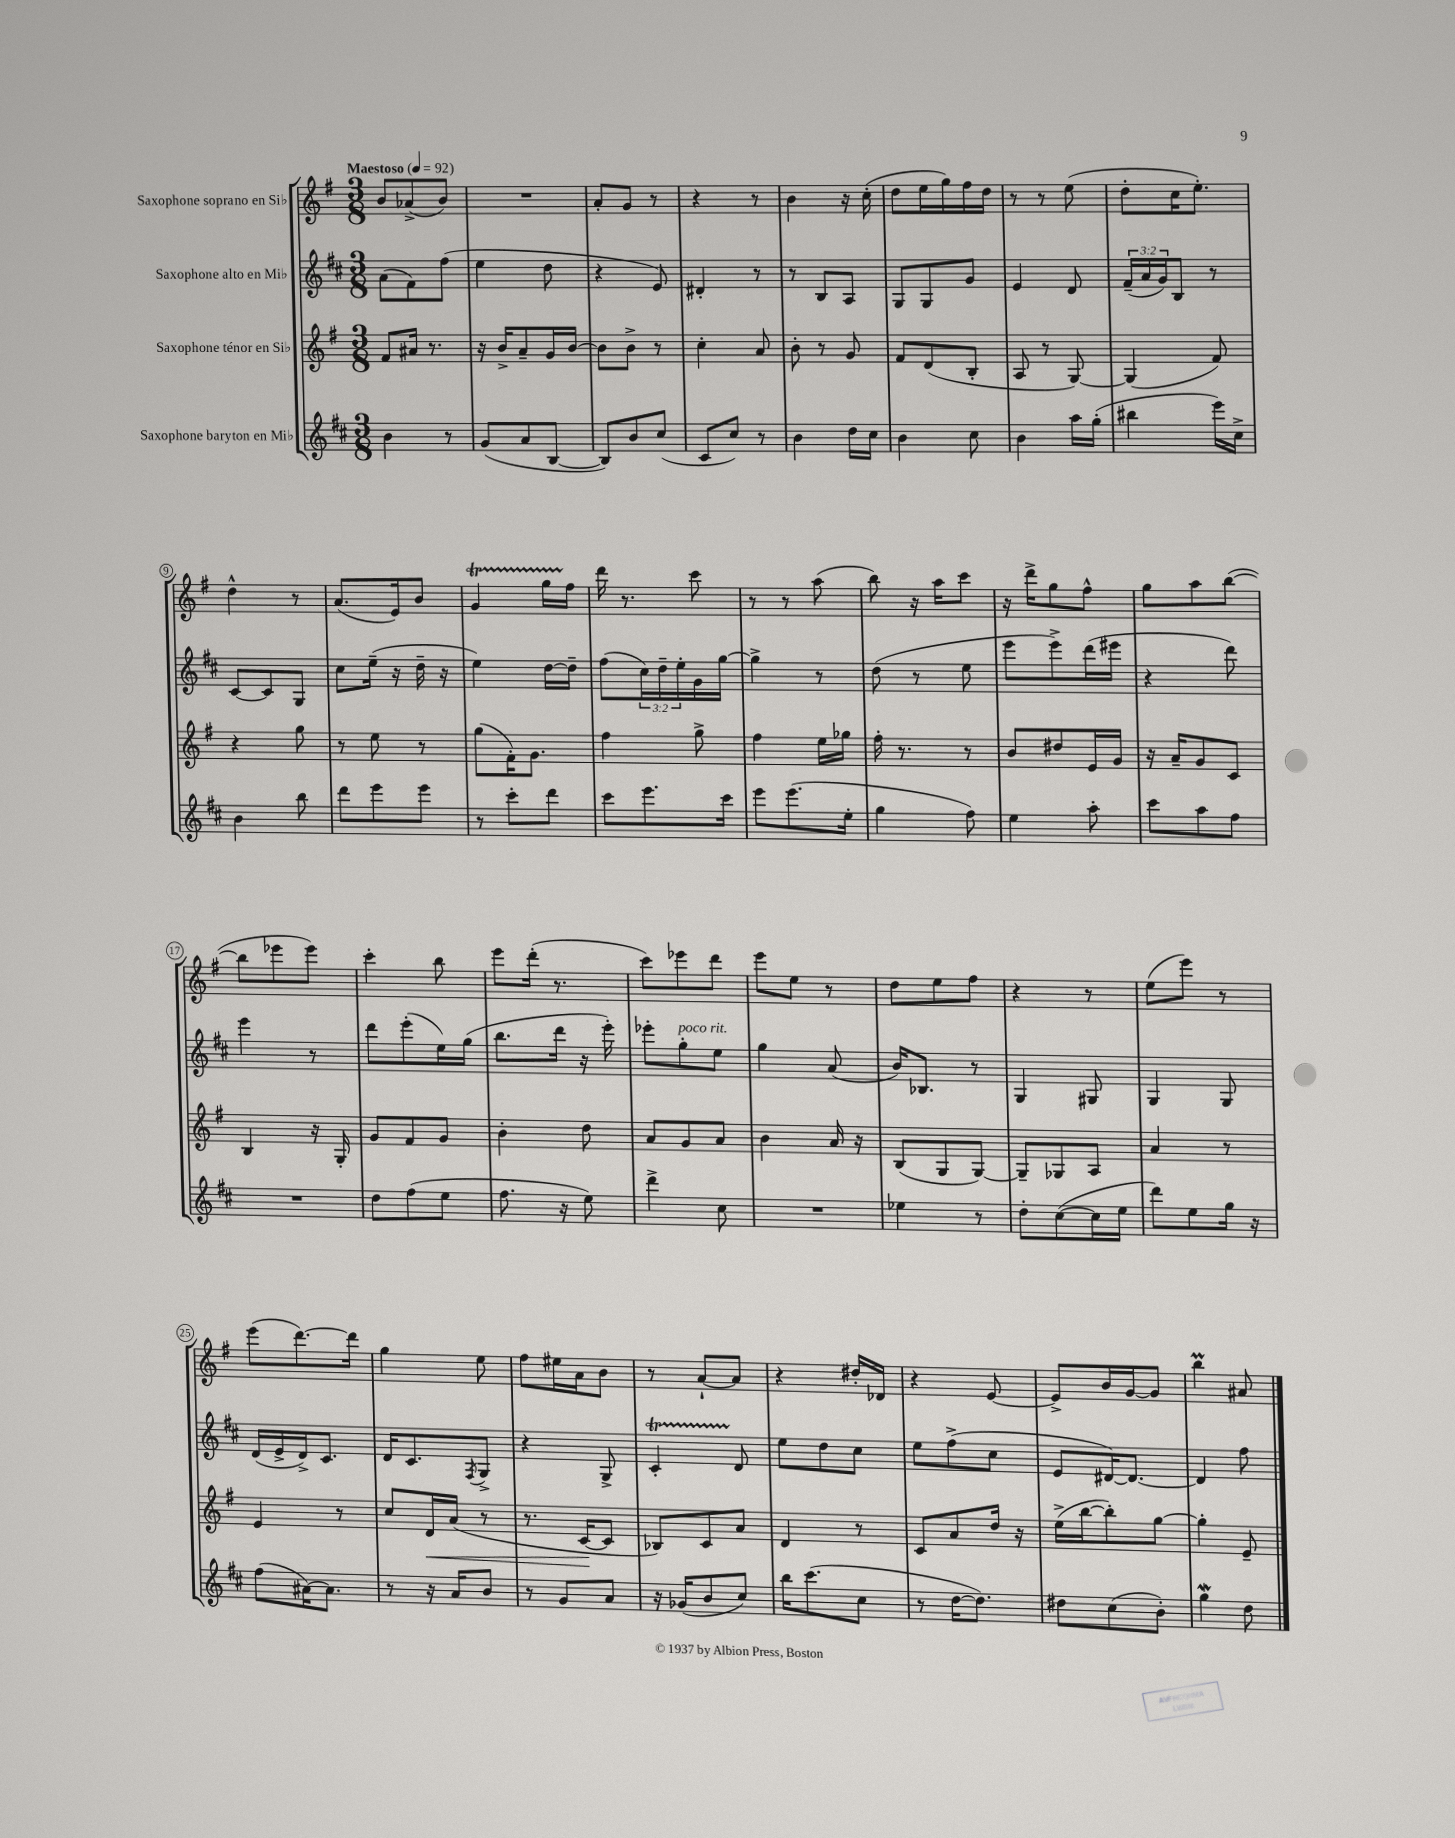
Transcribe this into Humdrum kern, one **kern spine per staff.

**kern	**kern	**kern	**kern
*staff4	*staff3	*staff2	*staff1
*clefG2	*clefG2	*clefG2	*clefG2
*k[f#c#]	*k[f#]	*k[f#c#]	*k[f#]
*M3/8	*M3/8	*M3/8	*M3/8
*MM92	*MM92	*MM92	*MM92
4b	8f#	(8a	8b
.	16a#	8f#)	(8a-^
.	8.r	.	.
8r	.	(8ff#	8b)
=	=	=	=
(8g	16r	4ee	4.r
.	16b^	.	.
8a	8a~	.	.
[8B	16g	8dd	.
.	[16b	.	.
=	=	=	=
8B])	8b]	4r	8a'
8b	8b^	.	8g
(8cc#	8r	8e)	8r
=	=	=	=
8c#	4cc'	4d#'	4r
8cc#)	.	.	.
8r	8a	8r	8r
=	=	=	=
4b	8b'	8r	4b
.	8r	8B	.
16dd	8g	8A	16r
16cc#	.	.	(16cc'
=	=	=	=
4b	8f#	8G	8dd
.	(8d	8G	16ee
.	.	.	16gg)
8cc#	8B'	8g	16ff#
.	.	.	16dd
=	=	=	=
4b	8A	4e	8r
.	8r	.	8r
16aa	[8G)	8d	(8ee
(16gg'	.	.	.
=	=	=	=
4bb#	(4G]	(24f#~	8dd'
.	.	24a	.
.	.	24g)	.
.	.	8B	16cc
.	.	.	8.ee')
16eee)	8f#)	8r	.
16cc#^	.	.	.
=	=	=	=
4b	4r	[8c#	4dd^^
.	.	8c#]	.
8bb	8gg	8G	8r
=	=	=	=
8ddd	8r	8cc#	(8.a
8eee	8ee	(16ee~	.
.	.	16r	16e)
8eee	8r	16dd~	8b
.	.	16r	.
=	=	=	=
8r	(8gg	4ee)	4g
8ccc#'	16f#')	.	.
.	8.g	.	.
8ddd	.	[16dd	16gg
.	.	16dd~]	16ff#
=	=	=	=
8ccc#	4ff#	(8ff#	16ddd
.	.	.	8.r
8.eee	.	24cc#)	.
.	.	24dd~	.
.	.	24ee'	.
.	8gg^	16g	8ccc
16ccc#	.	[16gg	.
=	=	=	=
8eee	4ff#	4gg^]	8r
(8.eee	.	.	8r
.	16ee	8r	(8aa
16ee'	16gg-	.	.
=	=	=	=
4gg	16ff#'	(8dd	8bb)
.	8.r	.	.
.	.	8r	16r
.	.	.	16aa
8ff#)	8r	8ee	8ccc
=	=	=	=
4ee	8b	8eee	16r
.	.	.	16ddd^
.	8dd#	8eee^)	8gg
8aa'	16e	(16ddd	8ff#^^
.	16g	16eee#	.
=	=	=	=
8ccc#	16r	4r	8gg
.	16a~	.	.
8aa	8g	.	8aa
8ff#	8c	8ddd)	([8bb
=	=	=	=
4.r	4B	4eee	8bb]
.	.	.	8eee-
.	16r	8r	8eee-)
.	16G'	.	.
=	=	=	=
8dd	8g	8ddd	4ccc'
(8ff#	8f#	(8eee'	.
8ee	8g	16ee)	8bb
.	.	(16gg	.
=	=	=	=
8.ff#	4b'	8.bb	8eee
.	.	.	(16ddd'
16r	.	16ddd	8.r
8ee)	8dd	16r	.
.	.	16eee')	.
=	=	=	=
4ddd^	8a	8eee-'	8ccc)
.	8g	8gg'	8eee-
8cc#	8a	8ee	8ddd
=	=	=	=
4.r	4b	4gg	8eee
.	.	.	8ee
.	16a	(8a	8r
.	16r	.	.
=	=	=	=
4ee-	(8B	16b)	8dd
.	.	8.B-	.
.	8G	.	8ee
8r	[8G)	8r	8ff#
=	=	=	=
8dd'	8G~]	4G	4r
([8cc#	8G-	.	.
16cc#]	8A	8G#	8r
16ee	.	.	.
=	=	=	=
8ddd)	4a	4G	(8ee
8ee	.	.	8eee)
16gg	8r	8G	8r
16r	.	.	.
=	=	=	=
(8ff#	4e	(16d	(8eee
.	.	16e^	.
[16a#)	.	16d^)	[8.ddd)
8.a#]	.	8.c#	.
.	8r	.	.
.	.	.	16ddd]
=	=	=	=
8r	8cc	16d	4gg
.	.	8.c#	.
16r	16d	.	.
16a	(16a	.	.
.	.	8qF#	.
8b	8r	8G^	8ee
=	=	=	=
8r	8.r	4r	8ff#
8g	.	.	16ee#
.	[16c	.	16a
8a	8c]	8G^	8b
=	=	=	=
16r	8B-)	4c#'	8r
(16g-	.	.	.
8b	8c	.	[8a`
8cc#)	8a	8d	8a]
=	=	=	=
16bb	4d	8ee	4r
(8.ccc#	.	.	.
.	.	8dd	.
8cc#	8r	8cc#	16dd#'
.	.	.	16d-
=	=	=	=
8r	8c	8ee	4r
[16dd	8a	(8ff#^	.
8.dd])	.	.	.
.	16dd	8cc#	[8e
.	16r	.	.
=	=	=	=
8dd#	(16ee^	8e	8e^]
.	[16bb	.	.
(8cc#	8bb'])	[16d#)	16b
.	.	8.d#_	[16g
8b')	[8gg	.	8g]
=	=	=	=
4gg	4gg']	4d#]	4bb
8dd	8e~	8ff#	8a#
==	==	==	==
*-	*-	*-	*-
